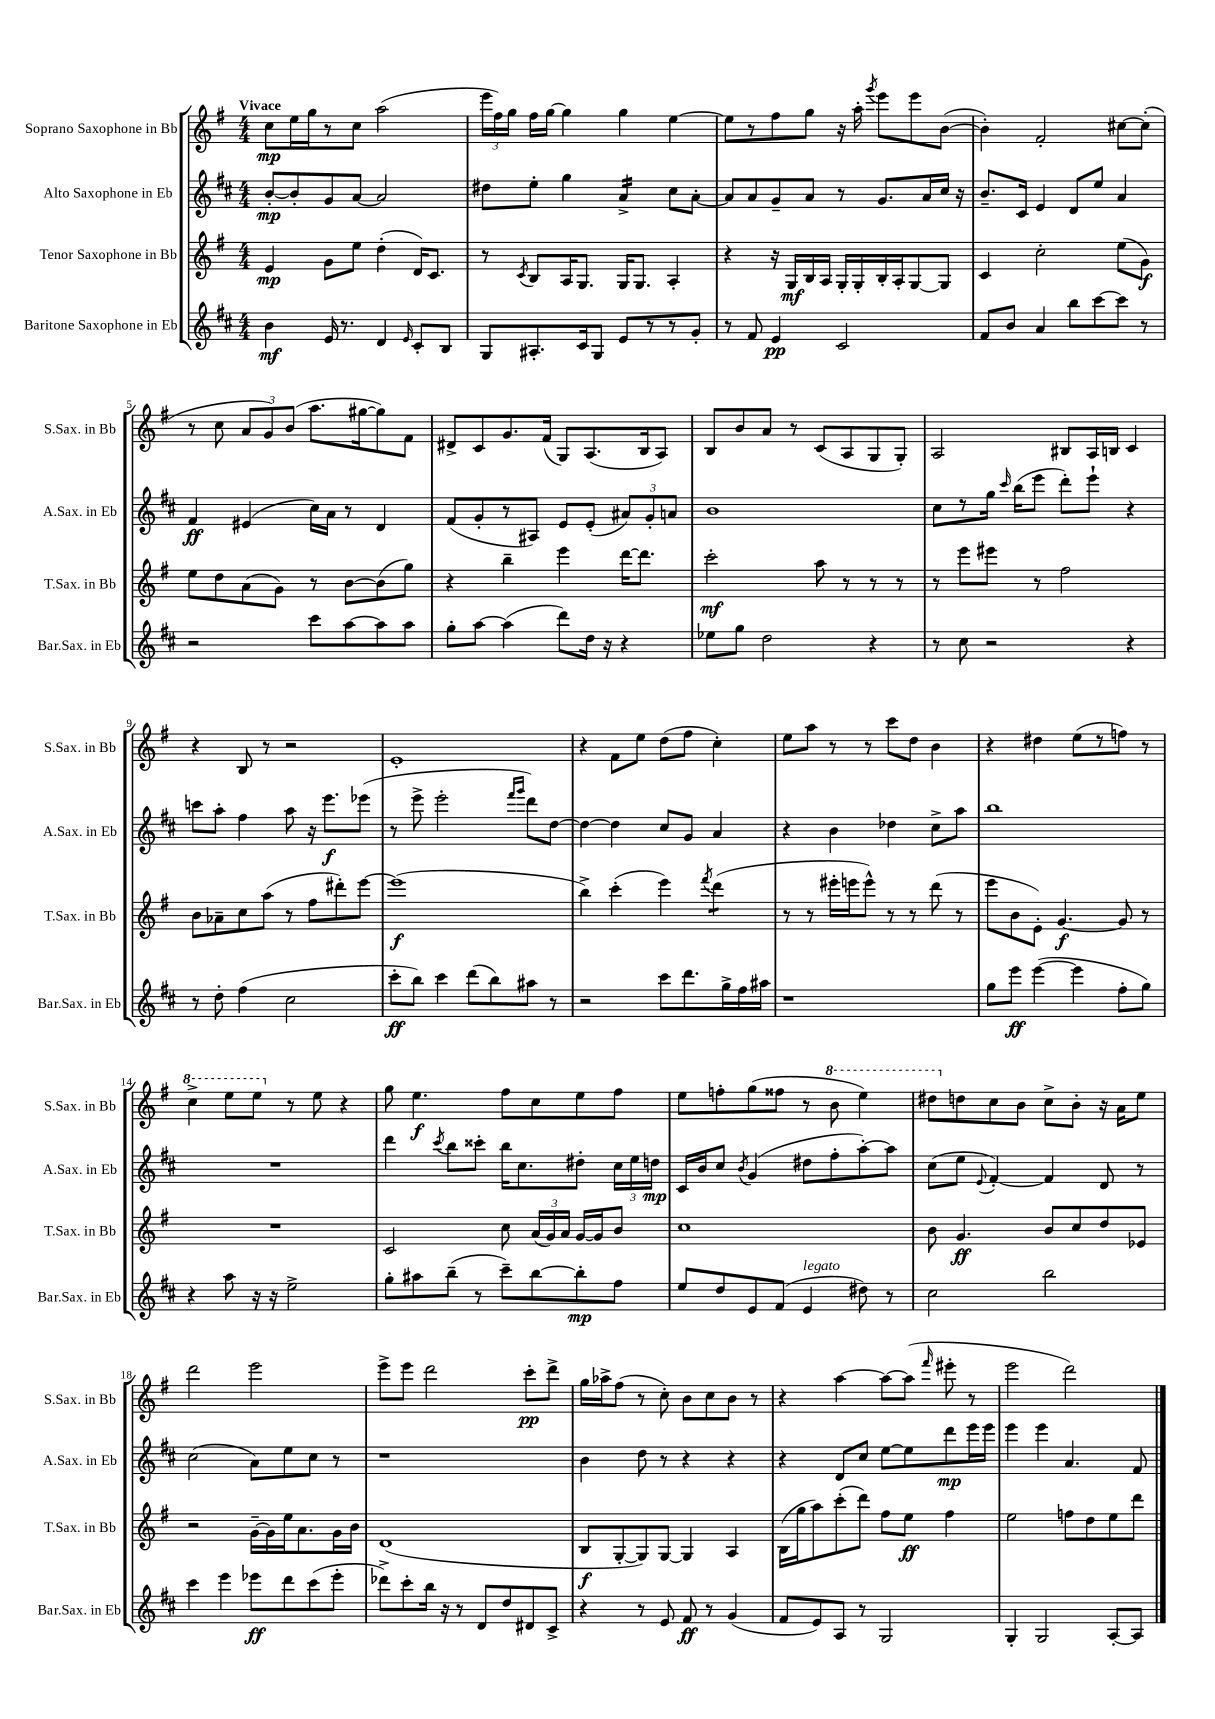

**kern	**kern	**kern	**kern
*staff4	*staff3	*staff2	*staff1
*clefG2	*clefG2	*clefG2	*clefG2
*k[f#c#]	*k[f#]	*k[f#c#]	*k[f#]
*M4/4	*M4/4	*M4/4	*M4/4
4b	4e	[8b'	8cc
.	.	8b']	16ee
.	.	.	16gg
16e	8g	8g	8r
8.r	.	.	.
.	8ee	[8a	8cc
4d	(4dd'	2a]	(2aa
16qqe	.	.	.
8c#'	16d)	.	.
.	8.c	.	.
8B	.	.	.
=	=	=	=
8G	8r	8dd#	24eee
.	.	.	24ff#)
.	.	.	24gg
.	8qc	.	.
8.A#'	8B	8ee'	16ff#
.	.	.	[16gg
.	16A	4gg	4gg]
16c#	8.G	.	.
8G	.	.	.
8e	16G	4a^	4gg
.	8.G	.	.
8r	.	.	.
8r	4A'	8cc#	[4ee
8g'	.	[8a'	.
=	=	=	=
8r	4r	8a]	8ee]
8f#	.	8a	8r
4e	16r	8g~	8ff#
.	16G	.	.
.	16B	8a	8gg
.	16A	.	.
2c#	16G'	8r	16r
.	16G'	.	16aa'
.	.	.	8qggg
.	16B'	8.g	8eee
.	16A'	.	.
.	[8G	.	8eee
.	.	16a	.
.	8G]	16cc#	([8b
.	.	16r	.
=	=	=	=
8f#	4c	8.b~	4b'])
8b	.	.	.
.	.	16c#	.
4a	2cc'	4e	2f#'
8bb	.	8d	.
[8ccc#	.	8ee	.
8ccc#]	(8ee	4a	[8cc#
8r	8g)	.	(8cc#']
=	=	=	=
2r	8ee	4f#	8r
.	8dd	.	8cc
.	(8a	(4e#	12a
.	.	.	12g)
.	8g)	.	.
.	.	.	(12b
8ccc#	8r	16cc#)	8.aa
.	.	16a	.
[8aa	[8b	8r	.
.	.	.	[16gg#
8aa]	(8b]	4d	8gg#])
8aa	8gg)	.	8f#
=	=	=	=
8gg'	4r	(8f#	8d#^
[8aa	.	8g'	8c
(4aa]	4bb~	8r	8.g
.	.	8A#)	.
.	.	.	(16f#
8ddd)	4eee	8e	8G)
16dd	.	(8e'	(8.A
16r	.	.	.
4r	[16ddd	12a#)	.
.	8.ddd]	.	16B
.	.	12g'	.
.	.	.	8A)
.	.	12a	.
=	=	=	=
8ee-	2ccc'	1b	8B
8gg	.	.	8b
2dd	.	.	8a
.	.	.	8r
.	8aa	.	(8c
.	8r	.	8A
4r	8r	.	8G
.	8r	.	8G')
=	=	=	=
8r	8r	8cc#	2A
8cc#	8eee	8r	.
2r	8eee#	16gg	.
.	.	16qqccc#	.
.	.	(16bb	.
.	8r	8eee	.
.	2ff#	8ddd')	8B#
.	.	8eee`	16A
.	.	.	16B
4r	.	4r	4c
=	=	=	=
8r	8b	8ccc	4r
8dd'	8a-~	8aa'	.
(4ff#	8cc	4ff#	8B
.	(8aa	.	8r
2cc#	8r	8aa	2r
.	8ff#	16r	.
.	.	8.eee	.
.	8ddd#')	.	.
.	[8eee	(8eee-	.
=	=	=	=
8ccc#'	(1eee]	8r	1e'
8bb)	.	8eee^	.
4ccc#	.	2eee'	.
(8ddd	.	.	.
8bb)	.	.	.
.	.	16qqfff#	.
.	.	16qqggg	.
8aa#	.	8ddd)	.
8r	.	[8dd	.
=	=	=	=
2r	4bb^)	4dd_	4r
.	(4ccc'	4dd]	8f#
.	.	.	8ee
8ccc#	4eee)	8cc#	(8dd
8.ddd	.	8g	8ff#
.	8qfff#	.	.
.	(4ddd	4a	4cc')
16gg^	.	.	.
16ff#	.	.	.
16aa#	.	.	.
=	=	=	=
1r	8r	4r	8ee
.	8r	.	8aa
.	16eee#'	4b	8r
.	16eee	.	.
.	8eee^^)	.	8r
.	8r	4dd-	8ccc
.	8r	.	8dd
.	(8ddd	8cc#^	4b
.	8r	8aa	.
=	=	=	=
8gg	8eee	1bb	4r
8eee	8b	.	.
([4eee	8e')	.	4dd#
.	[4.g	.	.
4eee]	.	.	(8ee
.	.	.	8r
8ff#'	8g]	.	8ff)
8gg)	8r	.	8r
=	=	=	=
4r	1r	1r	4ccc^
8aa	.	.	8eee
16r	.	.	8eee
16r	.	.	.
2ee^	.	.	8r
.	.	.	8ee
.	.	.	4r
=	=	=	=
8gg'	2c	4ddd	8gg
8aa#	.	.	4.ee
.	.	8qccc#	.
(8bb~	.	8bb	.
8r	.	8ccc##'	.
8ccc#~)	8cc	16bb	8ff#
.	.	8.cc#	.
[8bb	(24a	.	8cc
.	24g)	.	.
.	24a	.	.
8bb']	[16g	8dd#'	8ee
.	16g]	.	.
8ff#	8b	24cc#	8ff#
.	.	24ee	.
.	.	24dd	.
=	=	=	=
8ee	1cc	16c#	8ee
.	.	16b	.
8dd	.	8cc#	8ff'
.	.	8qb	.
8e	.	(4g	(8gg
(8f#	.	.	8ff##
4e	.	8dd#	8r
.	.	8ff#'	8bb
8dd#)	.	[8aa')	4eee)
8r	.	8aa]	.
=	=	=	=
2cc#	8b	(8cc#	8ddd#
.	4.g	8ee	8dd
.	.	8qqe	.
.	.	[4f#')	8cc
.	.	.	8b
2bb	8b	4f#]	8cc^
.	8cc	.	8b'
.	8dd	8d	16r
.	.	.	16a
.	8e-	8r	8ee
=	=	=	=
4ccc#	2r	(2cc#	2ddd
4eee	.	.	.
8eee-	[16g~	8a)	2eee
.	16g]	.	.
8ddd	16ee	8ee	.
.	8.a	.	.
(8ccc#	.	8cc#	.
8eee-'	16g	8r	.
.	16b	.	.
=	=	=	=
8ddd-^)	(1d	1r	8eee^
8ccc#'	.	.	8eee
16bb	.	.	2ddd
16r	.	.	.
8r	.	.	.
8d	.	.	.
8dd	.	.	.
8d#	.	.	8ccc'
8c#^	.	.	8ddd^
=	=	=	=
4r	8B	4b	16gg
.	.	.	16aa-^
.	[8G'	.	(8ff#
8r	8G])	8dd	8r
8e	[8G	8r	8cc')
8f#	4G]	4r	8b
8r	.	.	8cc
(4g	4A	4r	8b
.	.	.	8r
=	=	=	=
8f#	(16B	4r	4r
.	16gg	.	.
8e)	8aa)	.	.
8A	(8ccc'	8d	[4aa
8r	8ddd)	8cc#	.
2G	8ff#	[8ee	8aa_
.	8ee	8ee]	(8aa]
.	.	.	16qqfff#
.	4ff#	8ddd	8eee#'
.	.	16eee	8r
.	.	16eee	.
=	=	=	=
4G'	2ee	4eee	2eee
2G	.	4eee	.
.	8ff	4.a	2ddd)
.	8dd	.	.
[8A'	8ee	.	.
8A]	8ddd	8f#	.
==	==	==	==
*-	*-	*-	*-
